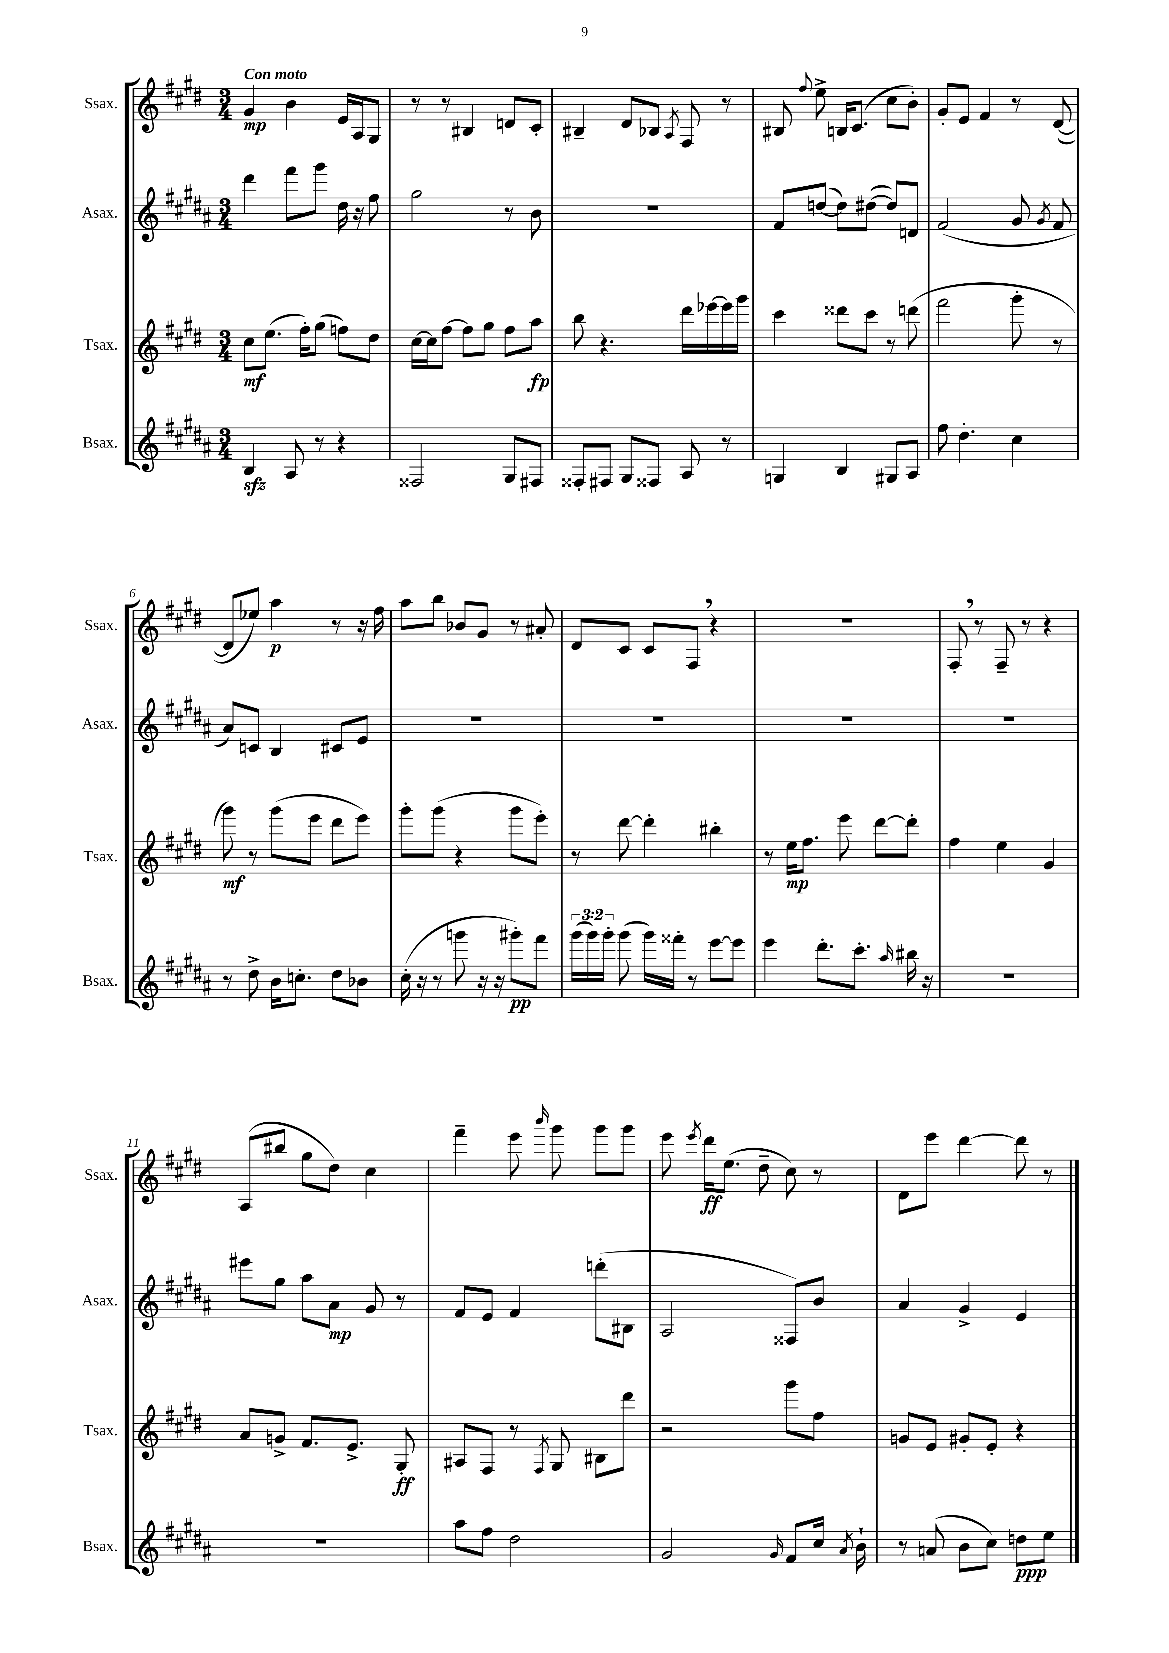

**kern	**kern	**kern	**kern
*staff4	*staff3	*staff2	*staff1
*clefG2	*clefG2	*clefG2	*clefG2
*k[f#c#g#d#a#]	*k[f#c#g#d#]	*k[f#c#g#d#a#]	*k[f#c#g#d#]
*M3/4	*M3/4	*M3/4	*M3/4
4B/	8cc#\L	4ddd#\	4g#/
.	(8.ee\J	.	.
8A#/	.	8fff#\L	4b\
.	16ff#'\LK)	.	.
8r	(8gg#\J	8ggg#\J	.
4r	8ff\L)	16dd#\	16e/LL
.	.	16r	16A/J
.	8dd#\J	8ff#\	8G#/J
=	=	=	=
2F##/	[16cc#\LL	2gg#\	8r
.	16cc#\]J	.	.
.	[8ff#\J	.	8r
.	8ff#\]L	.	4B#/
.	8gg#\J	.	.
8G#/L	8ff#\L	8r	8d/L
8F#/J	8aa\J	8b\	8c#'/J
=	=	=	=
8F##'/L	8bb\	2.r	4B#~/
8F#/J	4.r	.	.
8G#/L	.	.	8d#/L
8F##/J	.	.	8B-/J
.	.	.	8qA/
8A#/	16ddd#\LL	.	8F#/
.	[16eee-\	.	.
8r	16eee-\]	.	8r
.	16ggg#\JJ	.	.
=	=	=	=
4G/	4ccc#\	8f#/L	8B#/
.	.	.	8qqff#/
.	.	([8dd/J	8ee^\
4B/	8ddd##\L	8dd\]L)	16B/LK
.	.	.	(8.c#/J
.	8ccc#\J	([8dd#\J	.
8G#/L	8r	8dd#/]L)	8cc#\L
8A#/J	(8ddd\	8d/J	8b'\J)
=	=	=	=
8ff#\	2fff#\	(2f#/	8g#'/L
4.dd#'\	.	.	8e/J
.	.	.	4f#/
4cc#\	8ggg#'\	8g#/	8r
.	.	8qg#/	.
.	8r	8f#/	([8d#/
=	=	=	=
8r	8ggg#\)	8a#/L)	8d#/]L
8dd#^\	8r	8c/J	8ee-/J)
16b\LK	(8ggg#\L	4B/	4aa\
8.cc'\J	.	.	.
.	8eee\J	.	.
8dd#\L	8ddd#\L	8c#/L	8r
8b-\J	8eee\J)	8e/J	16r
.	.	.	16ff#\
=	=	=	=
(16cc#'\	8ggg#'\L	2.r	8aa\L
16r	.	.	.
8r	(8ggg#\J	.	8bb\J
8ggg\	4r	.	8b-/L
16r	.	.	8g#/J
16r	.	.	.
8ggg#'\L)	8ggg#\L	.	8r
8fff#\J	8eee'\J)	.	8a#'/
=	=	=	=
(24ggg#\LL	8r	2.r	8d#/L
24ggg#\)	.	.	.
24ggg#'\JJ	.	.	.
(8ggg#\	[8ddd#\	.	8c#/J
16ggg#\LL)	4ddd#'\]	.	8c#/L
16fff##'\JJ	.	.	.
8r	.	.	8F#/J
[8eee\L	4bb#'\	.	4r
8eee\]J	.	.	.
=	=	=	=
4eee\	8r	2.r	2.r
.	16ee\LK	.	.
.	8.ff#\J	.	.
8.ddd#'\L	.	.	.
.	8eee\	.	.
8.ccc#'\J	.	.	.
.	[8ddd#\L	.	.
16qqaa#/	.	.	.
16bb#\	8ddd#'\]J	.	.
16r	.	.	.
=	=	=	=
2.r	4ff#\	2.r	8F#'/
.	.	.	8r
.	4ee\	.	8F#~/
.	.	.	8r
.	4g#/	.	4r
=	=	=	=
2.r	8a/L	8eee#\L	(8A/L
.	8g^/J	8gg#\J	8bb#/J
.	8.f#/L	8aa#\L	8gg#\L
.	.	8a#\J	8dd#\J)
.	8.e^/J	.	.
.	.	8g#/	4cc#\
.	8G#'/	8r	.
=	=	=	=
8aa#\L	8A#/L	8f#/L	4fff#~\
8ff#\J	8F#/J	8e/J	.
2dd#\	8r	4f#/	8eee\
.	8qF#/	.	16qqbbb/
.	8G#/	.	8ggg#\
.	8B#\L	(8ddd'\L	8ggg#\L
.	8ddd#\J	8B#\J	8ggg#\J
=	=	=	=
2g#/	2r	2A#/	8eee\
.	.	.	8qeee/
.	.	.	16ddd#\LK
.	.	.	(8.ee\J
.	.	.	8dd#~\
16qqg#/	.	.	.
8f#/L	8ggg#\L	8F##/L)	8cc#\)
16cc#/Jk	8ff#\J	8b/J	8r
8qa#/	.	.	.
16b`\	.	.	.
=	=	=	=
8r	8g/L	4a#/	8d#\L
(8a/	8e/J	.	8eee\J
8b\L	8g#'/L	4g#^/	[4ddd#\
8cc#\J)	8e'/J	.	.
8dd\L	4r	4e/	8ddd#\]
8ee\J	.	.	8r
==	==	==	==
*-	*-	*-	*-
